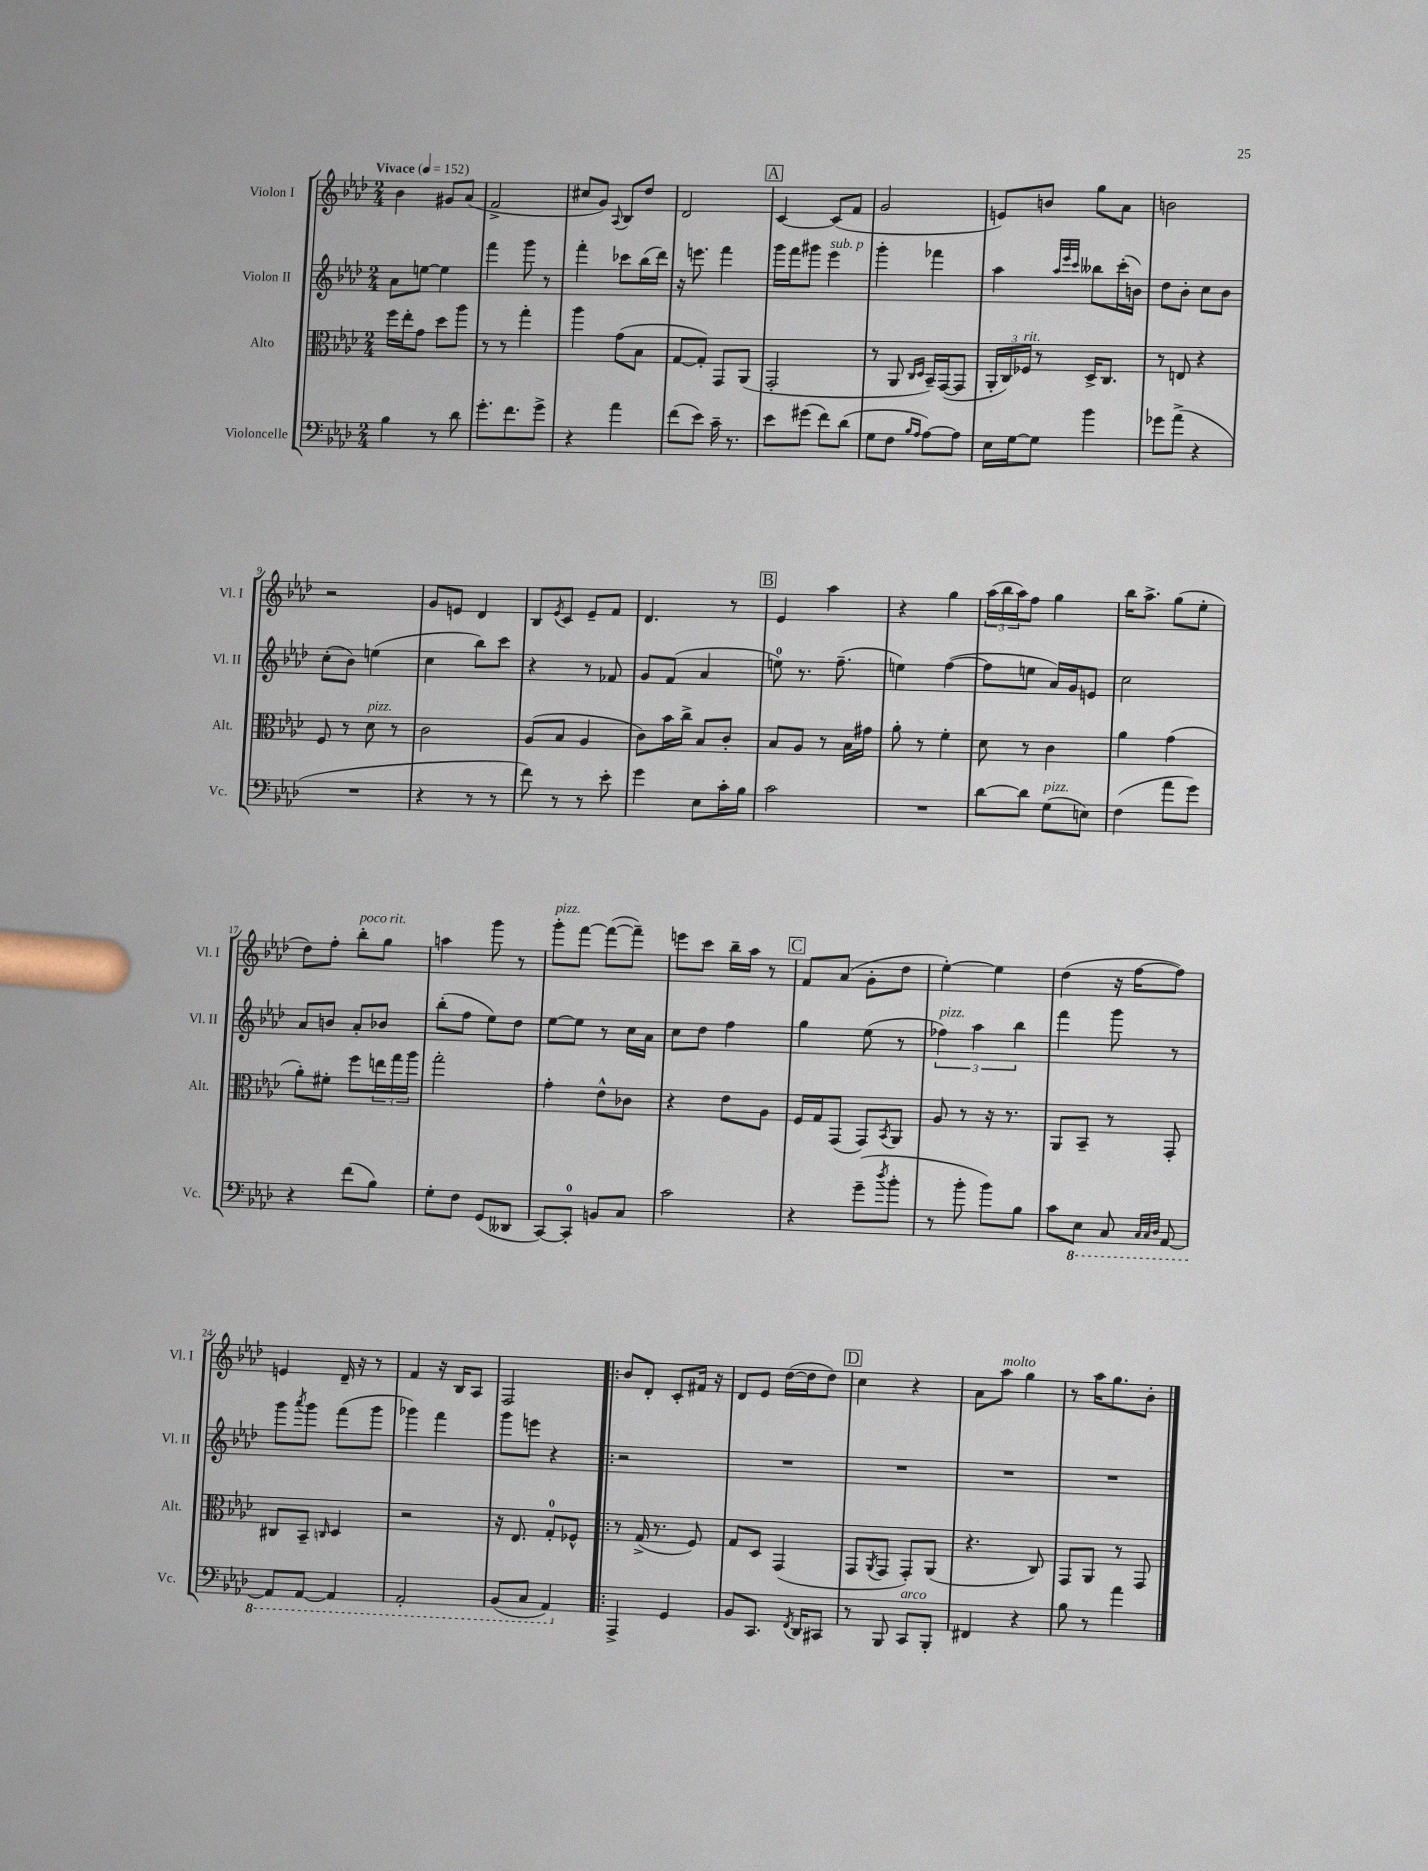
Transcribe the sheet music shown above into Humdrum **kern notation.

**kern	**kern	**kern	**kern
*part4	*part3	*part2	*part1
*staff4	*staff3	*staff2	*staff1
*I"Violoncelle	*I"Alto	*I"Violon II	*I"Violon I
*I'Vc.	*I'Alt.	*I'Vl. II	*I'Vl. I
*clefF4	*clefC3	*clefG2	*clefG2
*k[b-e-a-d-]	*k[b-e-a-d-]	*k[b-e-a-d-]	*k[b-e-a-d-]
*M2/4	*M2/4	*M2/4	*M2/4
*MM152	*MM152	*MM152	*MM152
=1	=1	=1	=1
!	!	!	!LO:TX:a:B:t=Vivace
4B-\	16ff\LL	8a-\L	4b-\
.	16ee-'\J	.	.
.	8g\J	[8een\J	.
8r	8dd-\L	4ee\]	8g#X/L
8d-\	8aa-\J	.	(8a-/J
=2	=2	=2	=2
8.g'\L	8r	4fff\	2f^/
.	8r	.	.
8.f\	.	.	.
.	4gg'\	8ggg\	.
8g^\J	.	8r	.
=3	=3	=3	=3
4r	4aa-\	4fff'\	8cc#X/L
.	.	.	8g/J)
.	.	.	8qqA-/
4a-\	(8g\L	8ccc-X\L	8B-/L
.	8B-\J	(16bb-\L	8dd-/J
.	.	16ddd-\JJ)	.
=4	=4	=4	=4
(8f\L	[8G/L	16r	2d-/
.	.	8.eeen\	.
8e-\J)	8G'/J])	.	.
16c~\	8GG/L	4fff\	.
8.r	.	.	.
.	(8AA-/J	.	.
!!LO:REH:place=s1:t=A
=5	=5	=5	=5
8e-\L	2GG'/	16ggg\LL	[4c/
.	.	16fff\J	.
(8g#X\J	.	8ggg#X\J	.
!	!	!LO:TX:a:i:t=sub. p	!
8f\L)	.	4eee-\	(8c/L]
(8d-\J	.	.	8f/J
=6	=6	=6	=6
8G\L	8r	4ggg'\	2g/
8F\J	8AA-/	.	.
16qqB-/LL	16qqC/LL	.	.
16qqA-/JJ	16qqD-/JJ	.	.
[8A-\L)	16BB-~/LL)	4fff-X\	.
.	([16GG/J	.	.
8A-\J]	8GG/J]	.	.
=7	=7	=7	=7
16E-\LL	24AA-'/LL	4aa-\	8en/L)
.	24C/)	.	.
[16G\J	.	.	.
!	!LO:TX:a:i:t=rit.	!	!
.	24F-X/JJ	.	.
8G\J]	8r	.	8bn/J
.	.	32qqaa-/LLL	.
.	.	32qqeee-/	.
.	.	32qqccc/JJJ	.
4b-\	16D-^/KL	8bb--X\L	8gg\L
.	8.C/J	.	.
.	.	(16ccc'\L	8a-\J
.	.	16bn\JJ)	.
=8	=8	=8	=8
8g-X\L	8r	8dd-\L	2bn\
(8a-^\J	8En/	8b-'\J	.
4r	4r	8cc\L	.
.	.	8b-\J	.
!!LO:LB:g=z
=9	=9	=9	=9
2r	8F/	(8cc'\L	2r
.	8r	8b-\J)	.
!	!LO:TX:a:i:t=pizz.	!	!
.	8d-\	(4een\	.
.	8r	.	.
=10	=10	=10	=10
4r	2c\	4cc\	8g/L
.	.	.	8en/J
8r	.	8bb-\L)	4d-/
8r	.	8ccc\J	.
=11	=11	=11	=11
8f\)	(8A-/L	4r	8B-/L
.	.	.	8qe-/
8r	8B-/J	.	8c/J
8r	4A-/	8r	8e-~/L
8e-'\	.	8f-X/	8f/J
=12	=12	=12	=12
4g\	8c\L)	8g/L	4.d-/
.	16b-\L	(8f/J	.
.	16cc^\JJ	.	.
8E-\L	8B-/L	4a-/	.
16c'\L	8c'/J	.	8r
16B-\JJ	.	.	.
!!LO:REH:place=s1:t=B
=13	=13	=13	=13
2c\	8B-/L	8een\)	4e-/
.	8A-/J	8.r	.
.	8r	.	4aa-\
.	.	(8.ff~\	.
.	16B-\LL	.	.
.	16g#X\JJ	.	.
=14	=14	=14	=14
2r	8a-'\	4een\)	4r
.	8r	.	.
.	4f'\	([4ff\	4gg\
=15	=15	=15	=15
[8d-\L	8d-\	8ff\L]	(24aa-\LL
.	.	.	24bb-\
.	.	.	24aa-\J)
8d-\J]	8r	8een\J	8ff\J
!LO:TX:a:i:t=pizz.	!	!	!
(8G\L	4c\	16a-/LL)	4gg\
.	.	16g/J	.
8En\J)	.	8en/J	.
=16	=16	=16	=16
(4F\	4a-\	2cc\	16bb-\KL
.	.	.	8.aa-^\J
8a-\L	(4g\	.	(8gg\L
8g\J)	.	.	8ee-'\J
!!LO:LB:g=z
=17	=17	=17	=17
4r	8a-'\L)	8a-/L	8dd-\L)
.	8f#X'\J	8bn/J	8ff'\J
!	!	!	!LO:TX:a:i:t=poco rit.
(8f\L	8ff\L	8a-'/L	8bb-'\L
8B-\J)	24een\L	8b-X/J	8gg\J
.	24gg\	.	.
.	24aa-\JJ	.	.
=18	=18	=18	=18
8G'\L	2gg'\	(8bb-'\L	4aan\
8F\J	.	8ff\J	.
(8GG/L	.	8ee-\L)	8ggg\
8DD--X/J	.	8dd-\J	8r
=19	=19	=19	=19
!	!	!	!LO:TX:a:i:t=pizz.
[8CC/L)	4g'\	[8ee-\L	8ggg'\L
8CC'/J]	.	8ee-\J]	[8fff\J
8BBn/L	8e-^^\L	8r	(8fff\L_
8C/J	8c-X\J	16cc\LL	8fff~\J])
.	.	16a-\JJ	.
=20	=20	=20	=20
2c\	4r	8cc\L	8eeen\L
.	.	8dd-\J	8ccc\J
.	8e-\L	4ff\	16bb-~\LL
.	.	.	16aa-\JJ
.	8A-\J	.	8r
!!LO:REH:place=s1:t=C
=21	=21	=21	=21
4r	16F/LL	4gg\	8f/L
.	16G/J	.	.
.	(8GG/J	.	(8a-/J
(8g~\L	8GG/L)	(8ee-\	8g'\L
8qdd-/	8qBB-/	.	.
8b-'\J	8AA-/J	8r	8dd-\J
=22	=22	=22	=22
!	!	!LO:TX:a:i:t=pizz.	!
8r	8A-/	6ff-X\)	[4ee-'\)
8b-'\	8r	.	.
.	.	6aa-\	.
8b-\L)	16r	.	4ee-\]
.	8.r	.	.
.	.	6bb-\	.
8B-\J	.	.	.
=23	=23	=23	=23
8c\L	8AA-/L	4fff\	(4dd-\
*8ba	*	*	*
8EE-\J	8BB-~/J	.	.
8CC/	8r	8ggg\	16r
.	.	.	[16ff\KL
32qqCC/LLL	.	.	.
32qqCC/	.	.	.
32qqDD-/JJJ	.	.	.
[8AAA-/	8GG'/	8r	8ff\J])
!!LO:LB:g=z
=24	=24	=24	=24
8AAA-/L]	8C#X/L	8ggg\L	4en/
.	.	8qaaa-/	.
[8AAA-/J	8BB-~/J	8ggg\J	.
.	16qqCn/	.	.
4AAA-/]	4D-/	(8fff\L	16d-~/
.	.	.	16r
.	.	8ggg\J	8r
=25	=25	=25	=25
2AAA-'/	2r	4ggg-X\)	4f/
.	.	4fff\	16r
.	.	.	16B-/KL
.	.	.	8A-/J
=26	=26	=26	=26
(8BBB-/L	16r	8ggg\L	2F/
.	8.E-/	.	.
8CC/J	.	8eeen\J	.
4AAA-/)	8G'/L	4r	.
.	8F-X^^/J	.	.
=27!|:	=27!|:	=27!|:	=27!|:
*X8ba	*	*	*
4AAA-^/	8r	2r	8b-/L
.	(16G^/	.	8d-'/J
.	8.r	.	.
4GG/	.	.	8c'/L
.	8F/)	.	16f#X/Jk
.	.	.	16r
=28	=28	=28	=28
8BB-/L	8G/L	2r	8d-/L
8.CC/J	8D-/J	.	8e-/J
.	(4GG/	.	([16dd-\LL
8qFF/	.	.	.
16DD-/KL	.	.	16dd-\J]
8CC#X/J	.	.	8dd-\J)
!!LO:REH:place=s1:t=D
=29	=29	=29	=29
8r	8GG/L	2r	4cc\
.	8qAA-/	.	.
8BBB-/	8GG/J	.	.
!LO:TX:a:i:t=arco	!	!	!
8CC/L	8GG'/L)	.	4r
8BBB-'/J	(8AA-/J	.	.
=30	=30	=30	=30
4FF#X/	4.r	2r	8a-\L
!	!	!	!LO:TX:a:i:t=molto
.	.	.	8aa-\J
4r	.	.	4gg\
.	8C/)	.	.
=31	=31	=31	=31
8B-\	8GG/L	2r	8r
8r	8AA-/J	.	16aa-\KL
.	.	.	8.gg\
4a-\	8r	.	.
.	8GG/	.	8b-'\J
==	==	==	==
*-	*-	*-	*-
